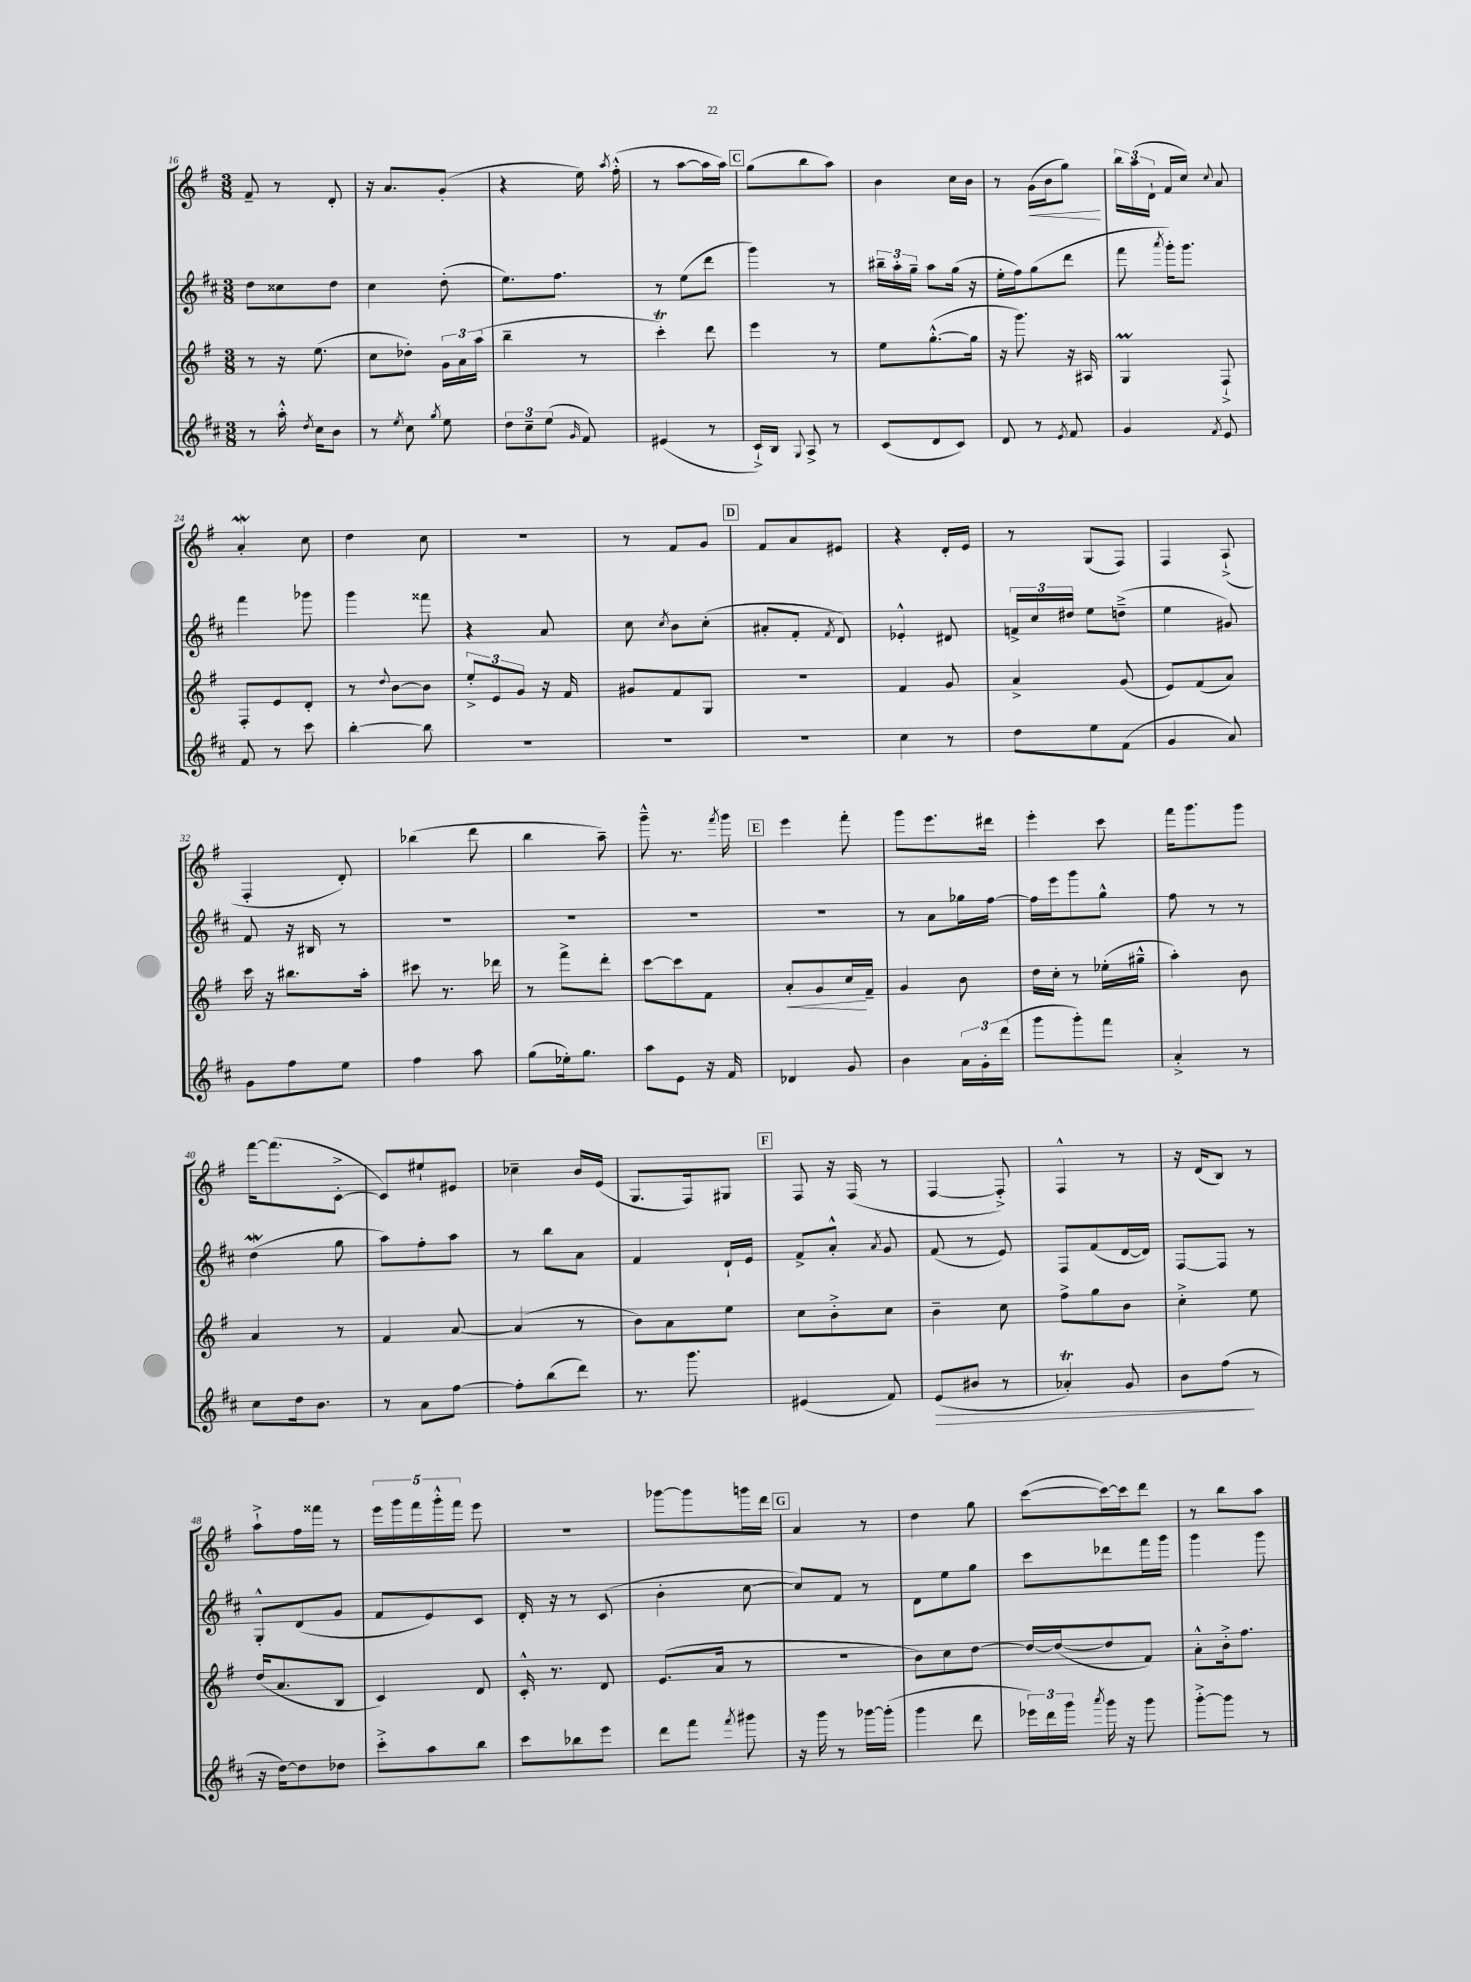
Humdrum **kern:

**kern	**dynam	**kern	**dynam	**kern	**kern	**dynam
*part4	*part4	*part3	*part3	*part2	*part1	*part1
*staff4	*staff4	*staff3	*staff3	*staff2	*staff1	*staff1
*clefG2	*	*clefG2	*	*clefG2	*clefG2	*
*k[f#c#]	*	*k[f#]	*	*k[f#c#]	*k[f#]	*
*M3/8	*	*M3/8	*	*M3/8	*M3/8	*
=16	=16	=16	=16	=16	=16	=16
8r	.	8r	.	8dd\L	8f#~/	.
16aa'^^\	.	16r	.	8cc##X\	8r	.
8qdd/	.	.	.	.	.	.
16cc#\KL	.	(8.ee\	.	.	.	.
8b\J	.	.	.	8dd\J	8d'/	.
=17	=17	=17	=17	=17	=17	=17
8r	.	8cc\L	.	4cc#\	16r	.
.	.	.	.	.	8.a/L	.
8qee/	.	.	.	.	.	.
8cc#\	.	8dd-X'\J)	.	.	.	.
8qgg/	.	.	.	.	.	.
8ee\	.	24g\LL	.	(8dd'\	(8g'/J	.
.	.	24a\	.	.	.	.
.	.	(24aa\JJ	.	.	.	.
=18	=18	=18	=18	=18	=18	=18
12dd\L	.	4bb~\	.	8.ee\L)	4r	.
12cc#~\	.	.	.	.	.	.
(12ee\J	.	.	.	.	.	.
.	.	.	.	8.ff#\J	.	.
16qqg/	.	.	.	.	.	.
8f#/)	.	8r	.	.	16ee\)	.
.	.	.	.	.	8qaa/	.
.	.	.	.	.	(16ff#'^^\	.
=19	=19	=19	=19	=19	=19	=19
(4e#X/	.	4cccT'\)	.	8r	8r	.
.	.	.	.	(8ee\L	[8aa\L	.
8r	.	8ddd\	.	8ddd\J	16aa\L]	.
.	.	.	.	.	16aa\JJ)	.
!!LO:REH:place=s1:t=C
=20	=20	=20	=20	=20	=20	=20
16c#`^/LL)	.	4eee\	.	4ggg\)	(8gg\L	.
16B/JJ	.	.	.	.	.	.
8qqG/	.	.	.	.	.	.
8A^/	.	.	.	.	8bb\	.
8r	.	8r	.	8r	8aa\J)	.
=21	=21	=21	=21	=21	=21	=21
(8c#/L	.	8ee\L	.	24bb#X~\LL	4b\	.
.	.	.	.	24aa'\	.	.
.	.	.	.	24gg~\JJ	.	.
8d/	.	([8.gg'^^\	.	8aa\L	.	.
8c#/J)	.	.	.	(16gg\Jk	16cc\LL	.
.	.	16gg\Jk]	.	16r	16b\JJ	.
=22	=22	=22	=22	=22	=22	=22
8d/	.	16r	.	16ee'\LL	8r	.
.	.	8.ggg\)	.	16ff#\J)	.	.
!	!	!	!	!	!	!LO:HP:b
8r	.	.	.	(8gg\	(16g\LL	<
.	.	.	.	.	16b\J	.
8qe/	.	.	.	.	.	.
8f#/	.	16r	.	8ddd\J	8gg\J)	.
.	.	16A#X/	.	.	.	.
.	.	.	.	.	.	[
=23	=23	=23	=23	=23	=23	=23
4g/	.	4GM/	.	8fff#\	24bb\LL	.
.	.	.	.	.	(24aa\	.
.	.	.	.	.	24d`\JJ	.
.	.	.	.	8qaaa/	.	.
.	.	.	.	16ggg'\KL)	16f#/LL	.
.	.	.	.	8.ggg\J	16cc/JJ)	.
8qf#/	.	.	.	.	8qqcc/	.
8e/	.	8F#`^/	.	.	8a/	.
!!LO:LB:g=z
=24	=24	=24	=24	=24	=24	=24
8f#/	.	8F#'/L	.	4fff#\	4aW'/	.
8r	.	8e/	.	.	.	.
8ccc#\	.	8d'/J	.	8ggg-X\	8cc\	.
=25	=25	=25	=25	=25	=25	=25
[4bb'\	.	8r	.	4ggg\	4dd\	.
.	.	8qqdd/	.	.	.	.
.	.	[8b\L	.	.	.	.
8bb\]	.	8b\J]	.	8fff##X\	8cc\	.
=26	=26	=26	=26	=26	=26	=26
4.r	.	12ee'^/L	.	4r	4.r	.
.	.	12e/	.	.	.	.
.	.	12g/J	.	.	.	.
.	.	16r	.	8a/	.	.
.	.	16f#/	.	.	.	.
=27	=27	=27	=27	=27	=27	=27
4.r	.	8g#X/L	.	8cc#\	8r	.
.	.	.	.	8qcc#/	.	.
.	.	8f#/	.	8b\L	8f#/L	.
.	.	8G/J	.	(8cc#'\J	8g/J	.
!!LO:REH:place=s1:t=D
=28	=28	=28	=28	=28	=28	=28
4.r	.	4.r	.	8a#X'/L	8f#/L	.
.	.	.	.	8f#'/J	8a/	.
.	.	.	.	8qf#/	.	.
.	.	.	.	8d/)	8e#X/J	.
=29	=29	=29	=29	=29	=29	=29
4cc#\	.	4f#/	.	4e-X'^^/	4r	.
8r	.	8g/	.	8d#X/	16d'/LL	.
.	.	.	.	.	16e/JJ	.
=30	=30	=30	=30	=30	=30	=30
8dd\L	.	4a^/	.	24fn^/LL	8r	.
.	.	.	.	24cc#/	.	.
.	.	.	.	24dd#X/JJ	.	.
8ee\	.	.	.	8ee\L	(8G/L	.
(8f#\J	.	(8g/	.	(8ddn~^\J	8F#/J)	.
=31	=31	=31	=31	=31	=31	=31
4g/	.	8e/L)	.	4ee\	4F#/	.
.	.	(8f#/	.	.	.	.
8a/)	.	8a/J)	.	8g#X/)	(8A`^/	.
!!LO:LB:g=z
=32	=32	=32	=32	=32	=32	=32
8g\L	.	16ccc\	.	8f#/	4F#'/	.
.	.	16r	.	.	.	.
8ff#\	.	8.bb#X\L	.	16r	.	.
.	.	.	.	16B#X/	.	.
8ee\J	.	.	.	8r	8d'/)	.
.	.	16aa'\Jk	.	.	.	.
=33	=33	=33	=33	=33	=33	=33
4ff#\	.	8ccc#X\	.	4.r	(4bb-X\	.
.	.	8.r	.	.	.	.
8aa\	.	.	.	.	8ddd\	.
.	.	16ddd-X\	.	.	.	.
=34	=34	=34	=34	=34	=34	=34
(8gg\L	.	8r	.	4.r	4bb\	.
16ee-X'\k)	.	8fff#^\L	.	.	.	.
8.gg\J	.	.	.	.	.	.
.	.	8ddd'\J	.	.	8aa~\)	.
=35	=35	=35	=35	=35	=35	=35
8aa\L	.	[8ccc\L	.	4.r	8ggg~^^\	.
8e\J	.	8ccc\]	.	.	8.r	.
16r	.	8f#\J	.	.	.	.
.	.	.	.	.	8qfff#/	.
16f#/	.	.	.	.	16ggg\	.
!!LO:REH:place=s1:t=E
=36	=36	=36	=36	=36	=36	=36
!	!	!	!LO:HP:b	!	!	!
4d-X/	.	8a'/L	<	4.r	4eee\	.
.	.	8g/	.	.	.	.
8g/	.	16cc/L	.	.	8fff#'\	.
.	.	16f#~/JJ	[	.	.	.
=37	=37	=37	=37	=37	=37	=37
4b\	.	4g/	.	8r	8ggg\L	.
.	.	.	.	8a\L	8.eee\	.
24a\LL	.	8b\	.	16gg-X\L	.	.
24g'\	.	.	.	.	.	.
.	.	.	.	[16ff#\JJ	16ddd#X\Jk	.
(24ddd\JJ	.	.	.	.	.	.
=38	=38	=38	=38	=38	=38	=38
8ggg\L	.	16dd\LL	.	16ff#\LL]	4eee'\	.
.	.	16cc'\JJ	.	16eee\J	.	.
8ggg'\)	.	8r	.	8ggg\	.	.
8fff#\J	.	(16ee-X'\LL	.	8gg^^\J	8ccc\	.
.	.	16gg#X~^^\JJ	.	.	.	.
=39	=39	=39	=39	=39	=39	=39
4a'^/	.	4aa'\)	.	8ff#\	16fff#\KL	.
.	.	.	.	.	8.ggg\	.
.	.	.	.	8r	.	.
8r	.	8b\	.	8r	8ggg\J	.
!!LO:LB:g=z
=40	=40	=40	=40	=40	=40	=40
8cc#\L	.	4a/	.	(4ddw\	[16fff#\KL	.
.	.	.	.	.	(8.fff#\]	.
16dd\k	.	.	.	.	.	.
8.b\J	.	.	.	.	.	.
.	.	8r	.	8gg\	[8c'^\J	.
=41	=41	=41	=41	=41	=41	=41
8r	.	4f#/	.	8aa\L)	8c/L])	.
8a\L	.	.	.	8ff#'\	8ee#X`/	.
[8ff#\J	.	[8a/	.	8aa\J	8e#X/J	.
=42	=42	=42	=42	=42	=42	=42
8ff#'\L]	.	(4a/]	.	8r	4cc-X~\	.
(8bb\	.	.	.	8bb\L	.	.
8ddd\J)	.	8r	.	8a\J	16b/LL	.
.	.	.	.	.	(16e/JJ	.
=43	=43	=43	=43	=43	=43	=43
8.r	.	8b\L)	.	4f#/	8.G/L	.
.	.	8a\	.	.	.	.
8.ggg\	.	.	.	.	16F#/k)	.
.	.	8ee\J	.	16d`/LL	8G#X/J	.
.	.	.	.	16e/JJ	.	.
!!LO:REH:place=s1:t=F
=44	=44	=44	=44	=44	=44	=44
(4e#X/	.	8cc\L	.	8f#^/L	8F#/	.
.	.	8b'^\	.	8a'^^/J	16r	.
.	.	.	.	.	(16F#/	.
.	.	.	.	8qa/	.	.
8f#/)	.	8cc\J	.	8g/	8r	.
=45	=45	=45	=45	=45	=45	=45
!	!LO:HP:b	!	!	!	!	!
(8e/L	>	4b~\	.	(8f#/	[4F#/	.
8b#X/J	.	.	.	8r	.	.
8r	.	8cc\	.	8e/)	8F#'^/])	.
=46	=46	=46	=46	=46	=46	=46
4a-XT'/)	.	8ff#^\L	.	8F#/L	4F#^^/	.
.	.	8gg\	.	(8f#/	.	.
8g/	.	8b\J	.	[16d/L	8r	.
.	.	.	.	16d/JJ])	.	.
=47	=47	=47	=47	=47	=47	=47
8b\L	.	4cc'^\	.	[8F#/L	16r	.
.	.	.	.	.	(16d/KL	.
(8ff#\J	.	.	.	8F#/J]	8B/J)	.
8r	]	8ee\	.	8r	8r	.
!!LO:LB:g=z
=48	=48	=48	=48	=48	=48	=48
16r	.	(16dd/KL	.	8G'^^/L	8aa`^\L	.
[16dd\KL)	.	8.a/	.	.	.	.
8dd\]	.	.	.	(8d/	16ff#\L	.
.	.	.	.	.	16fff##X\JJ	.
8dd-X\J	.	8B/J	.	8g/J	8r	.
=49	=49	=49	=49	=49	=49	=49
8ccc#'^\L	.	4c/)	.	8f#/L	20eee\LL	.
.	.	.	.	.	20ggg\	.
.	.	.	.	.	20fff#\	.
8aa\	.	.	.	8e/)	.	.
.	.	.	.	.	20ggg'^^\	.
.	.	.	.	.	20fff#\JJ	.
8bb\J	.	8d/	.	8c#/J	8eee\	.
=50	=50	=50	=50	=50	=50	=50
8ccc#\L	.	16c'^^/	.	16d'/	4.r	.
.	.	8.r	.	16r	.	.
8bb-X\	.	.	.	8r	.	.
8eee\J	.	8d/	.	(8c#/	.	.
=51	=51	=51	=51	=51	=51	=51
8ddd\L	.	(8.e/L	.	4b'\	[8ggg-X\L	.
8fff#\J	.	.	.	.	8ggg-\]	.
.	.	16a/Jk	.	.	.	.
8qfff#/	.	.	.	.	.	.
8ggg#X\	.	8r	.	[8cc#\	16gggn\L	.
.	.	.	.	.	16ddd\JJ	.
!!LO:REH:place=s1:t=G
=52	=52	=52	=52	=52	=52	=52
16r	.	4.r	.	8cc#/L])	4a/	.
16ggg\	.	.	.	.	.	.
8r	.	.	.	8f#/J	.	.
[16ggg-X\LL	.	.	.	8r	8r	.
(16ggg-'\JJ]	.	.	.	.	.	.
=53	=53	=53	=53	=53	=53	=53
4ggg\	.	8b\L)	.	8d\L	4dd\	.
.	.	8cc\	.	8ee\	.	.
8ddd\	.	[8dd\J	.	8gg\J	8gg\	.
=54	=54	=54	=54	=54	=54	=54
24eee-X\LL)	.	16dd/LL_	.	8ccc#\L	([8ccc\L	.
24ddd\	.	.	.	.	.	.
.	.	(16dd/J_	.	.	.	.
24ggg\JJ	.	.	.	.	.	.
8qaaa/	.	.	.	.	.	.
16ggg\	.	8dd/]	.	8ddd-X\	16ccc\L_)	.
16r	.	.	.	.	16ccc\J]	.
8ggg\	.	8f#/J)	.	16fff#\L	8ddd\J	.
.	.	.	.	16ggg\JJ	.	.
=55	=55	=55	=55	=55	=55	=55
[8ggg'^\L	.	8a'^^\L	.	4ggg\	8r	.
8ggg\J]	.	16b'^\k	.	.	8bb\L	.
.	.	8.ff#\J	.	.	.	.
8r	.	.	.	8ggg\	8aa\J	.
==	==	==	==	==	==	==
*-	*-	*-	*-	*-	*-	*-
